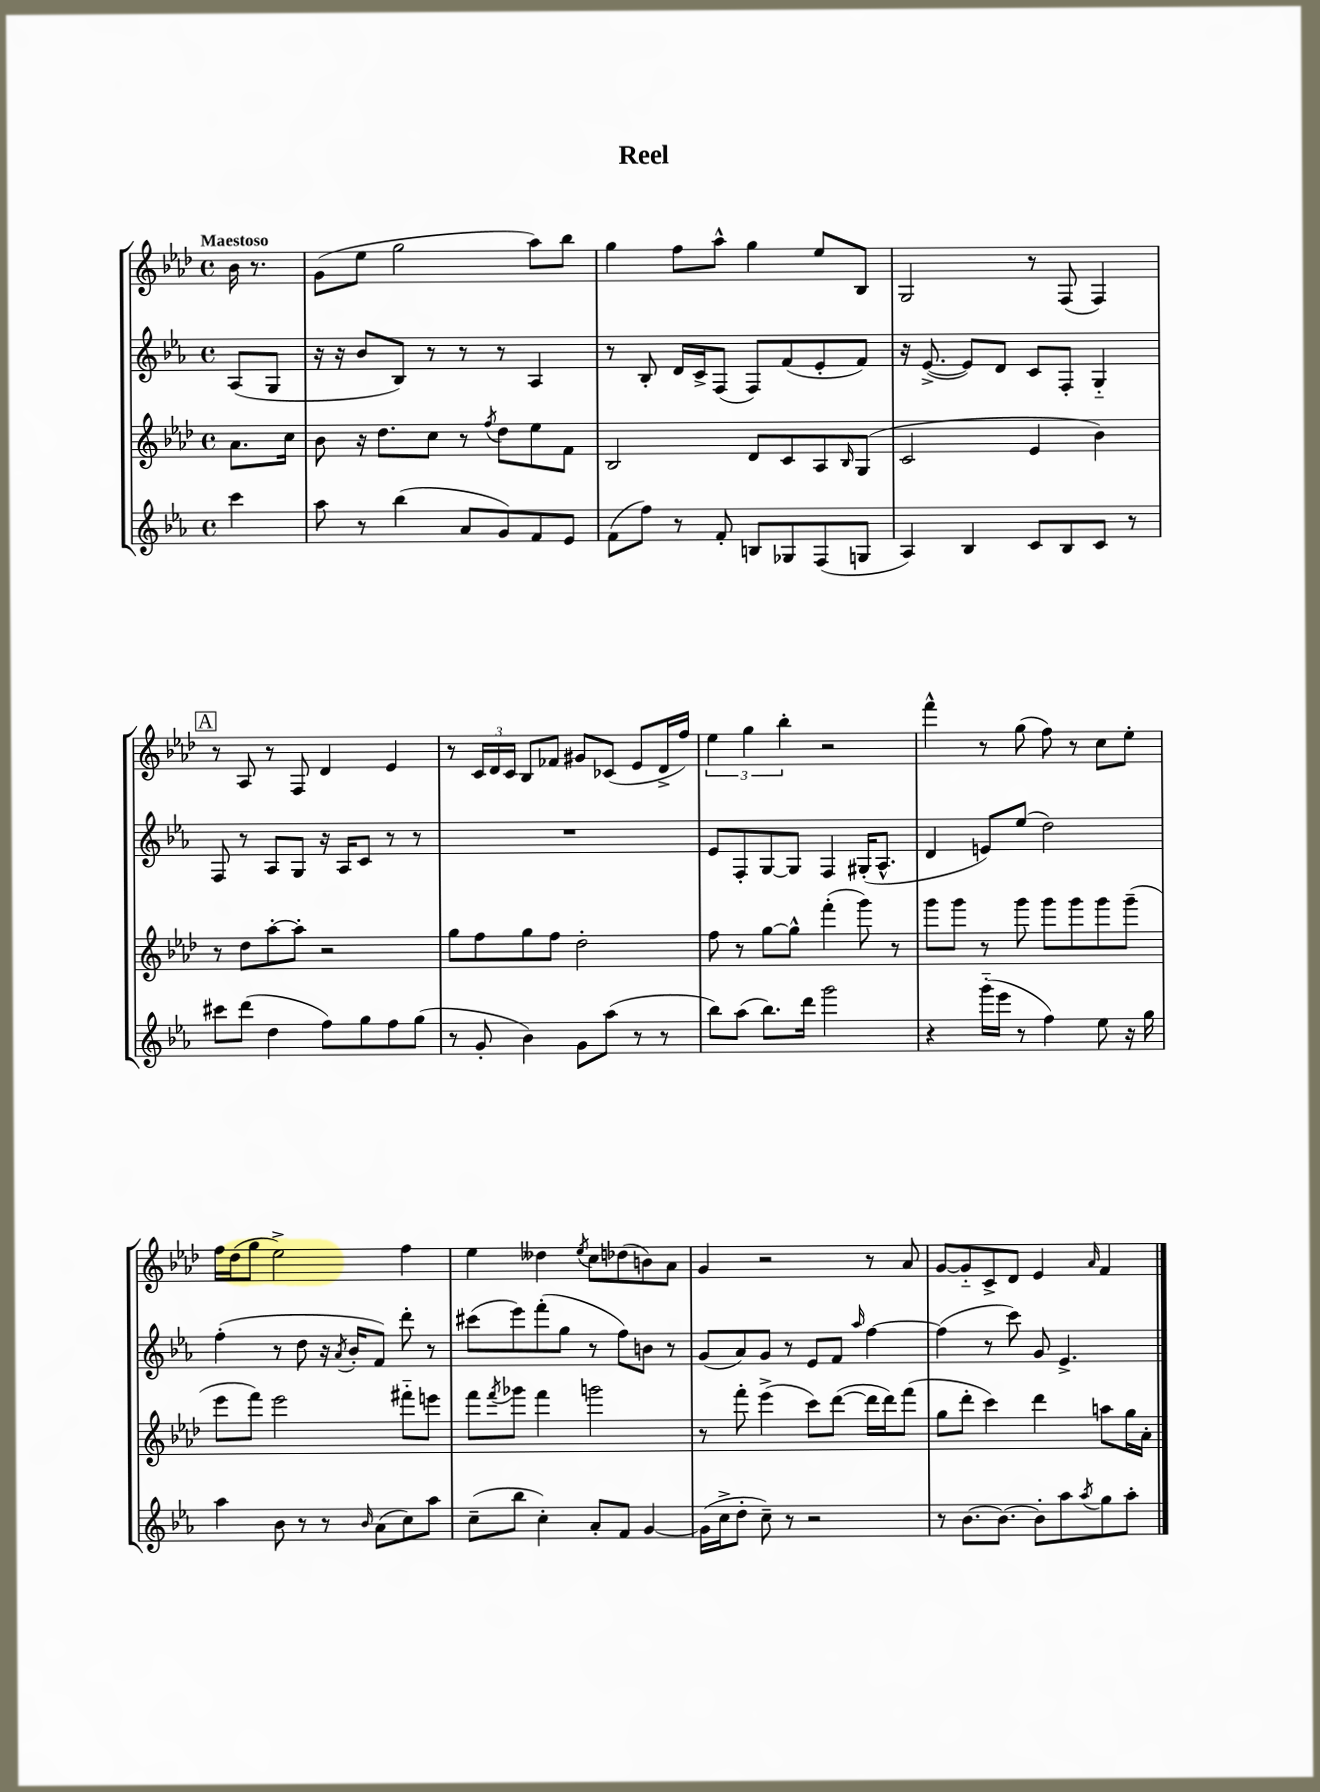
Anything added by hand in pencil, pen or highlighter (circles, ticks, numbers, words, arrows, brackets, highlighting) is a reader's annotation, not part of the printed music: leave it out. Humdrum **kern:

**kern	**kern	**kern	**kern
*staff4	*staff3	*staff2	*staff1
*clefG2	*clefG2	*clefG2	*clefG2
*k[b-e-a-]	*k[b-e-a-d-]	*k[b-e-a-]	*k[b-e-a-d-]
*M4/4	*M4/4	*M4/4	*M4/4
*met(c)	*met(c)	*met(c)	*met(c)
4ccc	8.a-	(8A-	16b-
.	.	.	8.r
.	.	8G	.
.	16cc	.	.
=	=	=	=
8aa-	8b-	16r	(8g
.	.	16r	.
8r	16r	8b-	8ee-
.	8.dd-	.	.
(4bb-	.	8B-)	2gg
.	8cc	8r	.
8a-	8r	8r	.
.	8qff	.	.
8g)	8dd-	8r	.
8f	8ee-	4A-	8aa-)
8e-	8f	.	8bb-
=	=	=	=
(8f	2B-	8r	4gg
8ff)	.	8B-'	.
8r	.	16d	8ff
.	.	16c^	.
8f'	.	(8F	8aa-^^
8B	8d-	8F)	4gg
8G-	8c	(8f	.
(8F	8A-	8e-'	8ee-
.	16qqB-	.	.
8G	(8G	8f)	8B-
=	=	=	=
4A-)	2c	16r	2G
.	.	([8.e-^	.
4B-	.	8e-])	.
.	.	8d	.
8c	4e-	8c	8r
8B-	.	8F'	(8F
8c	4b-)	4G'~	4F)
8r	.	.	.
=	=	=	=
8ccc#	8r	8F	8r
(8ddd	8dd-	8r	8A-
4dd	[8aa-'	8A-	8r
.	8aa-']	8G	8F
8ff)	2r	16r	4d-
.	.	16A-	.
8gg	.	8c	.
8ff	.	8r	4e-
(8gg	.	8r	.
=	=	=	=
8r	8gg	1r	8r
8g'	8ff	.	24c
.	.	.	24d-
.	.	.	24c
4b-)	8gg	.	8B-
.	8ff	.	8f-
8g	2dd-'	.	8g#
(8aa-	.	.	(8c-
8r	.	.	8e-
8r	.	.	16d-^
.	.	.	16ff)
=	=	=	=
8bb-)	8ff	8e-	6ee-
(8aa-	8r	8F'	.
.	.	.	6gg
8.bb-)	[8gg	[8G	.
.	.	.	6bb-'
.	8gg^^]	8G]	.
16ddd	.	.	.
2ggg	(4fff'	4F	2r
.	8ggg)	(16G#'	.
.	.	8.A-^^	.
.	8r	.	.
=	=	=	=
4r	8ggg	4d	4fff^^
.	8ggg	.	.
(16ggg'~	8r	8e)	8r
16eee-	.	.	.
8r	8ggg	(8ee-	(8gg
4ff)	8ggg	2dd)	8ff)
.	8ggg	.	8r
8ee-	8ggg	.	8cc
16r	(8ggg~	.	8ee-'
16gg	.	.	.
=	=	=	=
4aa-	8eee-	(4ff'	16ff
.	.	.	(16dd-
.	8fff)	.	8gg
8b-	2eee-	8r	2ee-^)
8r	.	8dd	.
8r	.	16r	.
.	.	8qa-	.
.	.	16b-'	.
16qqb-	.	.	.
(8a-	.	8f)	.
8cc)	8fff#'~	8ddd'	4ff
8aa-	8eee	8r	.
=	=	=	=
(8cc~	8fff	(8ccc#	4ee-
.	8qfff	.	.
8bb-	8ggg-	8eee-)	.
4cc')	4fff	(8fff'	4dd--
.	.	8gg	.
.	.	.	8qee-
8a-'	2ggg	8r	8cc
8f	.	8ff)	(8dd-
[4g	.	8b	8b)
.	.	8r	8a-
=	=	=	=
(16g]	8r	(8g	4g
16cc^	.	.	.
8dd'	8fff'	8a-)	.
8cc~)	(4eee-^	8g	2r
8r	.	8r	.
2r	8ccc)	8e-	.
.	([8ddd-	8f	.
.	.	16qqaa-	.
.	16ddd-]	[4ff	8r
.	16ddd-)	.	.
.	(8fff	.	8a-
=	=	=	=
8r	8gg	(4ff]	[8g
[8.b-	8ddd-'	.	8g'~]
.	4ccc)	8r	8c^
8.b-_	.	.	.
.	.	8ccc)	8d-
8b-']	4ddd-	8g	4e-
8aa-	.	4.e-^	.
8qaa-	.	.	16qqa-
8gg	8aa	.	4f
8aa-'	16gg	.	.
.	16a-'	.	.
==	==	==	==
*-	*-	*-	*-
